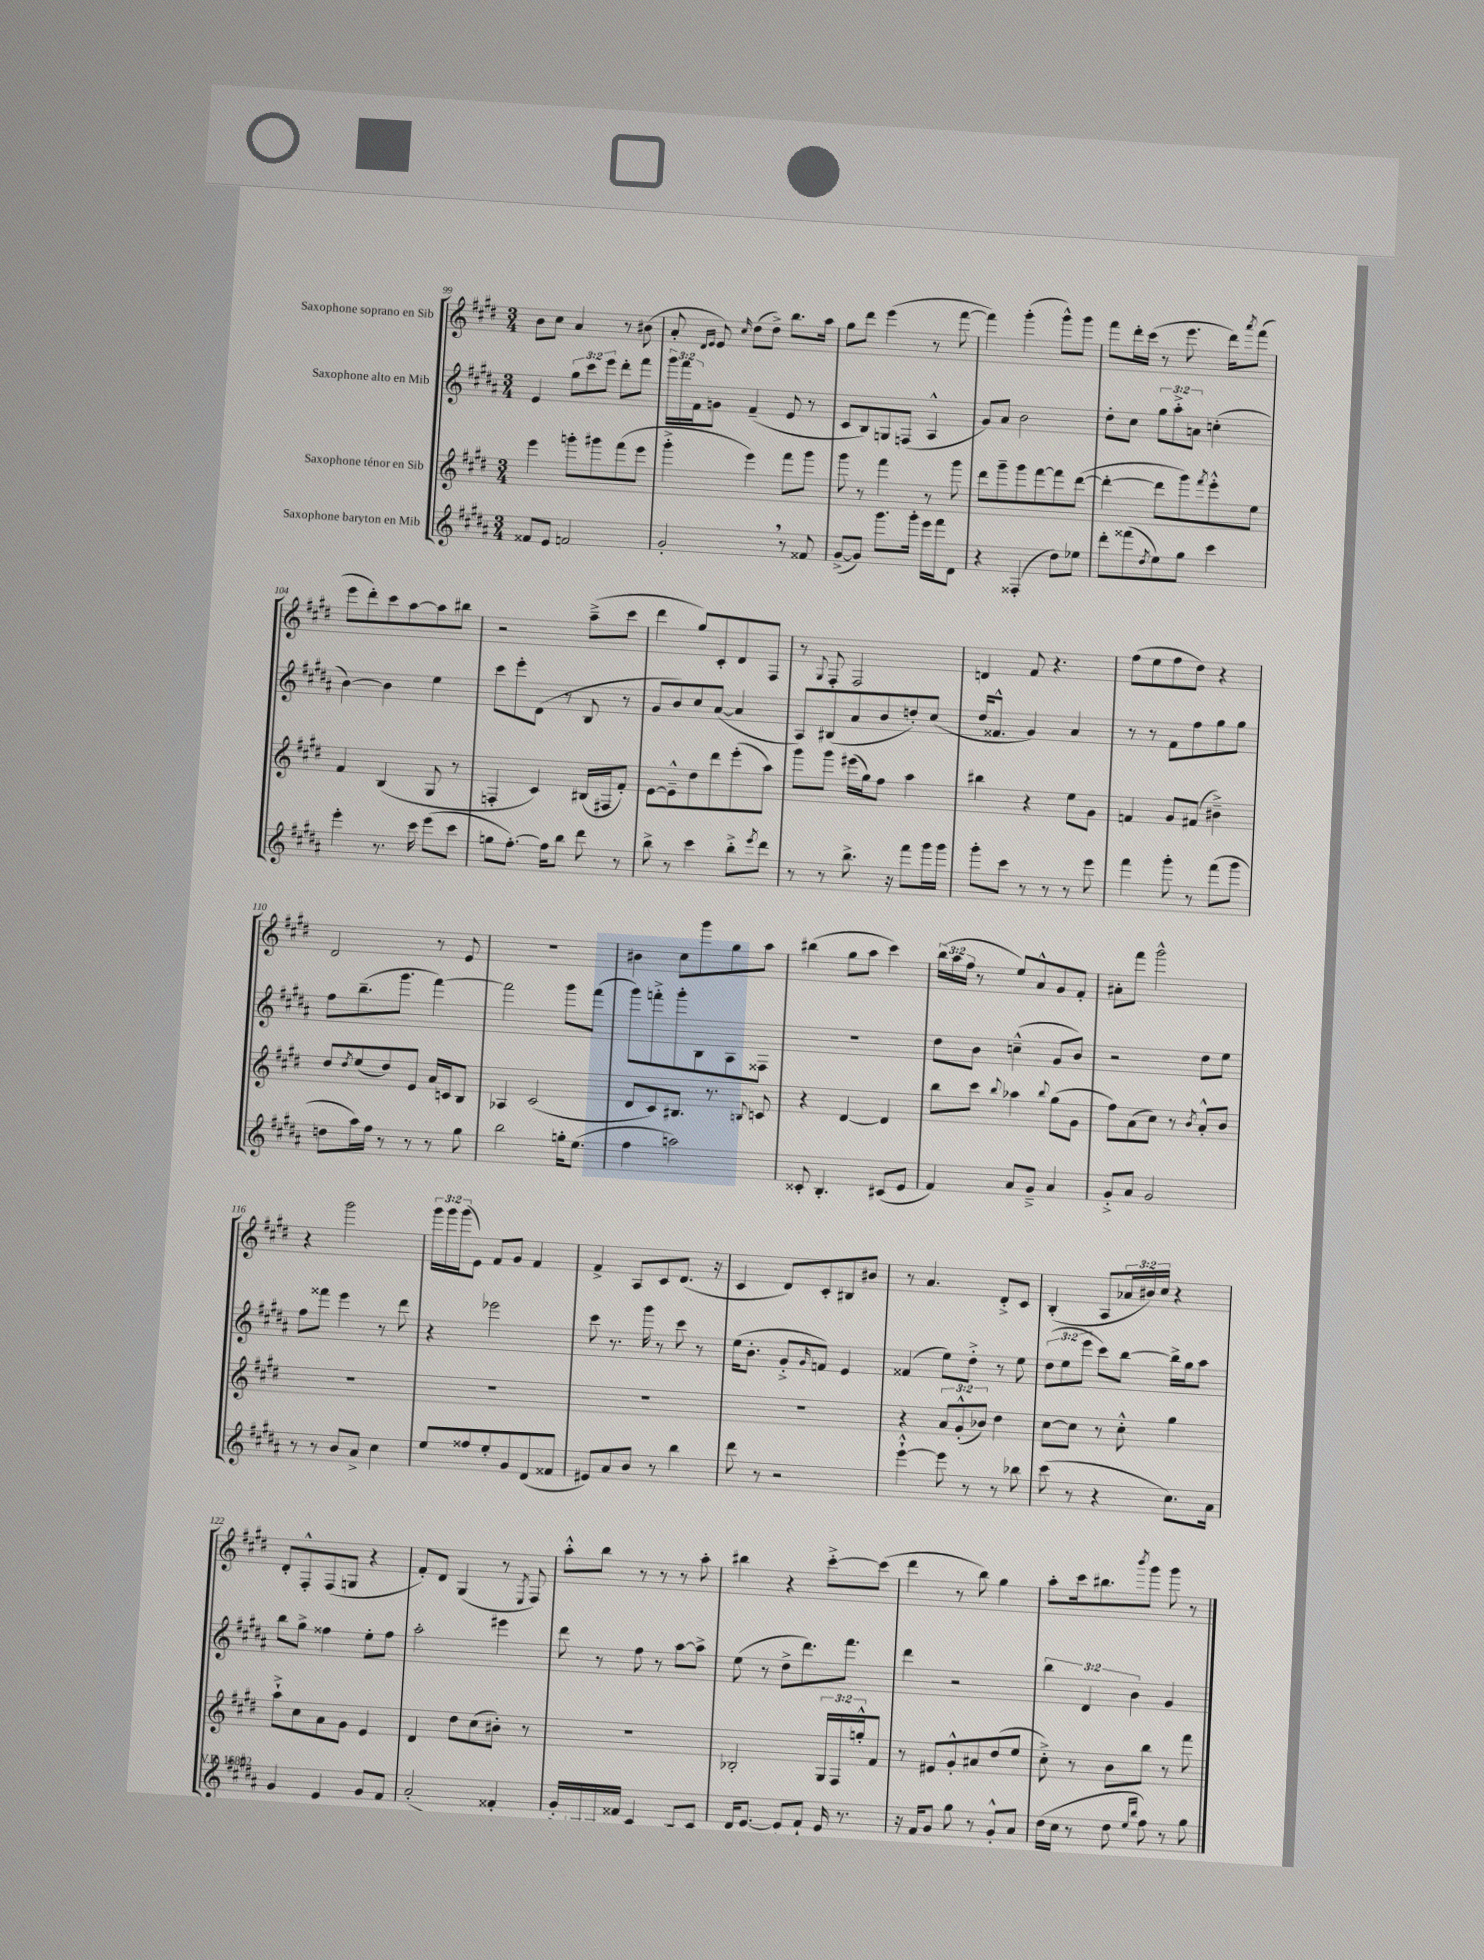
<<
\new StaffGroup <<
\new Staff = "s0" \with { instrumentName = "Saxophone soprano en Sib" } {
    \clef treble \key e \major \numericTimeSignature \time 3/4 \override Staff.TupletNumber.text = #tuplet-number::calc-fraction-text
    b'8 cis''8 a'4 r8 bis'8( |
    a'8-. \grace { dis'16 e'16 } e'8) \grace { cis''16 } dis''8( dis''8->) b''8. a''16 |
    gis''8 dis'''8 e'''4( r8 fis'''8~ |
    fis'''4) gis'''4-.( gis'''8-^) gis'''8 |
    fis'''8 dis'''16-. cis'''16( r8 e'''8. dis'''16) \acciaccatura { a'''8 } fis'''8( |
    e'''8 dis'''8-.) cis'''8 a''8~ a''8 bis''8 |
    r2 a''8--->( cis'''8 |
    dis'''4 gis''8) cis'8-. dis'8 fis8 |
    r8 \appoggiatura { gis8 } fis8-. fis2 |
    d'4 fis'8 r4. |
    fis''8( e''8 fis''8 dis''8) r4 |
    dis'2 r8 e'8 |
    R2. |
    bis'4 cis''8 gis'''8 gis''8 a''8 |
    bis''4( gis''8 a''8 cis'''4) |
    \tuplet 3/2 { b''16( a''16 fis''16 } r8 e''8) a'8-^ gis'8 fis'8-. |
    ais'8-. fis'''8 gis'''2-^ |
    r4 gis'''2 |
    \tuplet 3/2 { gis'''16 gis'''16 gis'''16( } e'8) fis'8 gis'8 fis'4 |
    fis'4-> a8 cis'8 dis'8.( r16 |
    cis'4 dis'8) cis'8-. bis8 bis'8 |
    r8 a'4. dis'8-.-> cis'8 |
    b4-.( a8 \tuplet 3/2 { aes'16 bis'16) cis''16 } r4 |
    dis'8-. fis8-.-^ fis8( g8 r4 |
    fis'8-.) dis'8 gis4( r8 \acciaccatura { e8 } fis8) |
    a''8-.-^ b''8 r8 r8 r8 a''8-. |
    bis''4 r4 cis'''8~-.-> cis'''8( |
    dis'''4 r8 b''8) gis''4 |
    a''8-. cis'''16 bis''8. \acciaccatura { b'''8 } gis'''8 gis'''8 r8 \bar "|." |
}
\new Staff = "s1" \with { instrumentName = "Saxophone alto en Mib" } {
    \clef treble \key b \major \numericTimeSignature \time 3/4 \override Staff.TupletNumber.text = #tuplet-number::calc-fraction-text
    e'4 \tuplet 3/2 { gis''8 cis'''8 e'''8 } dis'''8-. fis'''8 |
    \tuplet 3/2 { gis'''16 fis'''16 fis'16 } g'8 fis'4--( e'8 r8 |
    cis'8 b8) g8 f8( ais4-^ |
    gis'8) ais'8 b'2 |
    dis''8-. cis''8 \tuplet 3/2 { gis''8 ais''8-.-> a'8 } c''4-.( |
    b'4~) b'4 e''4 |
    cis'''8 e'''8-. dis'8( r8 b8 r8 |
    gis'8 b'8) cis''8 ais'8~( ais'4 |
    ais8) bis8( ais'8 b'8 d''8-.) cis''8( |
    dis''16 fisis'8.-^ gis'4) ais'4 |
    r8 r8 fis'8 fis''8 gis''8 gis''8 |
    fis''8 b''8.--( gis'''8. fis'''4~) |
    fis'''2 gis'''8 fis'''8( |
    gis'''8) f'''8-.-> gis'''8-. b8 ais8 fisis8 |
    R2. |
    dis''8 b'8 c''4---^( gis'8 b'8) |
    r2 dis''8 e''8 |
    fis''8 fisis'''8 e'''4 r8 dis'''8 |
    r4 ees'''2 |
    cis'''8 r8. gis'''16 r8 cis'''8 r8 |
    e''16( b'8.-. gis'8-.-> \grace { gis'16 } f'8) e'4 |
    fisis'4( e''8) dis''8-.-> r8 e''8 |
    \tuplet 3/2 { dis''8( e''8 e'''8 } cis'''8) b''8~ b''16-> gis''16 ais''8 |
    b''8 gis''8-> fisis''4 e''8-. fisis''8 |
    ais''2-. eis'''4 |
    dis'''8 r8 fis''8 r8 ais''8~ ais''8-> |
    e''8( r8 dis''8-> dis'''8.) fis'''8. |
    dis'''4 r2 |
    \tuplet 3/2 { b''4 dis'4 b'4 } gis'4 \bar "|." |
}
\new Staff = "s2" \with { instrumentName = "Saxophone ténor en Sib" } {
    \clef treble \key e \major \numericTimeSignature \time 3/4 \override Staff.TupletNumber.text = #tuplet-number::calc-fraction-text
    e'''4 g'''8-. gis'''8 fis'''8( e'''8 |
    gis'''4-.-> e'''4) fis'''8 gis'''8 |
    gis'''8 r8 fis'''4 r8 gis'''8 |
    dis'''8 gis'''8-- gis'''8 fis'''8~ fis'''8 dis'''8~( |
    dis'''4~-. dis'''8 gis'''8) \acciaccatura { fis'''8 } e'''8-.-^ e''8 |
    fis'4 b4( gis8 r8 |
    f4-. cis'4) bis16( fis16 fis'8-.) |
    e'8~ e'8---^ dis''8 dis'''8 e'''8-.( a''8) |
    gis'''8 gis'''8 eis'''16( gis''16) fis''8 a''4 |
    bis''4 r4 e''8 gis'8 |
    f'4 gis'8 fis'8( bis'4--->) |
    dis''8 \acciaccatura { dis''8 } e''8( dis''8) e'8 a'16 c'16 b8 |
    aes4 cis'2( |
    dis'8 cis'8) bis8. r8. \appoggiatura { b8 } c'8 |
    r4 dis'4~ dis'4 |
    b''8 cis'''8 \appoggiatura { b''8 } aes''4 \appoggiatura { b''8 } gis''8( gis'8 |
    fis''8) a'8( cis''8) r8 \acciaccatura { b'8 } a'8-.-^ b'8 |
    R2. |
    R2. |
    R2. |
    R2. |
    r4 \tuplet 3/2 { a'8 gis'8-.-^( bes'8) } dis''4 |
    cis''8~ cis''8 r8 cis''8-.-^ gis''4 |
    a''8-!-> cis''8 a'8 gis'8 e'4 |
    dis'4 dis''8 cis''8( bis'8-.) r8 |
    R2. |
    bes2-. \tuplet 3/2 { gis16 fis16 g''16-.-^ } fis'8 |
    r8 eis'8 gis'8-.-^ ais'8 dis''8( e''8 |
    cis''8-.->) r8 b'8 b''8 r8 fis'''8 \bar "|." |
}
\new Staff = "s3" \with { instrumentName = "Saxophone baryton en Mib" } {
    \clef treble \key b \major \numericTimeSignature \time 3/4
    fisis'8 e'8 f'2 |
    gis'2-. \breathe r8 fisis'8 |
    gis'8~->( gis'8) gis'''8. gis'''16-. e'''16 fis'''16 dis'8 |
    r4 fisis4-.( dis''8) ees''8 |
    dis'''8-. fisis'''8( \acciaccatura { dis''8 } e''8) gis''8 cis'''4 |
    e'''4-. r8. cis'''16 e'''8( cis'''8 |
    g''8 fis''8.~-.) fis''16 b''8 dis'''8 r8 |
    b''8-> r8 cis'''4 b''8-.-> \acciaccatura { e'''8 } dis'''8 |
    r8 r8 b''8.-> r16 fis'''8 gis'''16 gis'''16 |
    gis'''8-. cis'''8 r8 r8 r8 e'''8 |
    fis'''4 gis'''8-. r8 fis'''8( gis'''8 |
    d''8 ais''16) fis''16 r8 r8 r8 gis''8 |
    b''2 g''16-. e''8.( |
    fis''4 a''2) |
    cisis'8-. b4.-. cis'8( e'8 |
    fis'4) ais'8 gis'8---> ais'4 |
    gis'8-.-> ais'8 gis'2 |
    r8 r8 b'8 ais'8-> cis''4 |
    e''8 fisis''8 e''8-. gis'8 dis'8( fisis'8 |
    eis'8) ais'8 b'8 r8 b''4 |
    dis'''8 r8 r2 |
    e'''4~-!-^ e'''8 r8 r8 bes''8 |
    cis'''8( r8 r4 cis''8.) ais'16 |
    gis'4 e'4 gis'8 fis'8 |
    ais'2-.( fisis'4-.) |
    gis'16-.-> a16~ a16 fisis'16 cis'4 b8-! cis'8-. |
    dis'16( e'8.~ e'8) fis'8-! e'16 r8. |
    r16 fis'16 gis'8 gis''8 r8 gis'8-.-^ ais'8 |
    dis''16( cis''16 r8 dis''8 \grace { e''16 b''16 } fis''8) r8 gis''8 \bar "|." |
}
>>
>>
\layout { \context { \Score currentBarNumber = #99 } }
